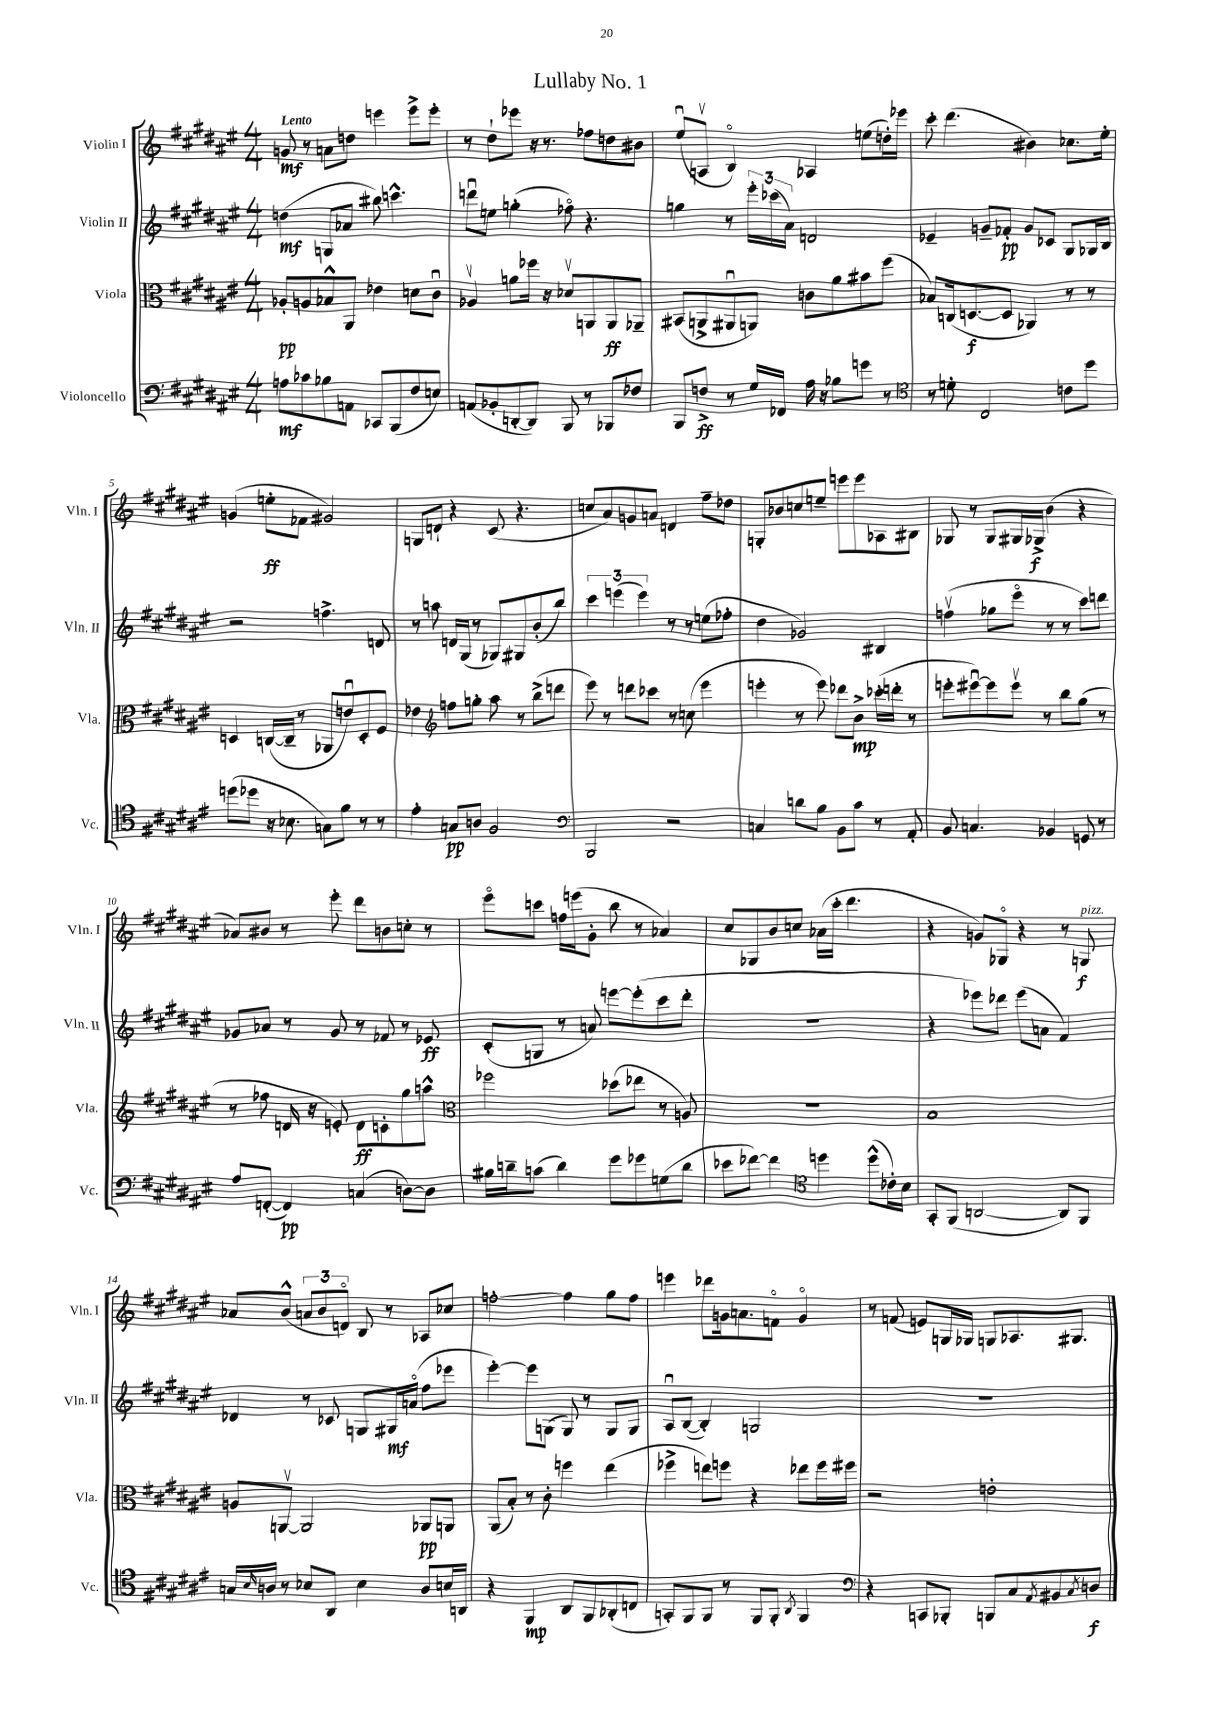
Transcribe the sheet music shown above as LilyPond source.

\header { title = "Lullaby No. 1" }
<<
\new StaffGroup <<
\new Staff = "s0" \with { instrumentName = "Violin I" shortInstrumentName = "Vln. I" } {
    \clef treble \key fis \major \numericTimeSignature \time 4/4 \tempo "Lento"
    g'8\mf r8 a'8 d''8 e'''4 e'''8-> e'''8-. |
    r8 dis''8-! ees'''8 r16 r8. fes''8 d''8 bis'8 |
    eis''8\downbow( a8\upbow b4\flageolet) aes4 e''8( d''16-.) ees'''16 |
    cis'''8-. dis'''4.( bis'4) ces''8. eis''16-. |
    g'4( e''8-.\ff fes'8 gis'2) |
    g8 d'8-! r4 cis'8( r4. |
    c''8 ais'8) g'8 a'8 d'4 fis''8-- des''8 |
    g8-. bes'8 c''8 e''8-- e'''8 e'''8 aes8 bis8 |
    ges8 r8 ges8 gis16 ges16->\f b'4( r4 |
    aes'8) bis'8 r8 eis'''8-. dis'''8 b'8 c''8-. r8 |
    eis'''8\flageolet c'''8 f''16 e'''16( gis'8-. b''8 r8 aes'4) |
    cis''8 ges8 b'8 c''8 aes'16( cis'''16-. dis'''4. |
    r4 g'8) ges8\flageolet r4 r8 g8\f^\markup { \italic "pizz." } |
    aes'8 b'8-^( \tuplet 3/2 { a'8 b'8 d'8\flageolet) } b8 r8 aes8 ces''8 |
    f''2~-. f''4 gis''8 f''8 |
    e'''4 des'''8 g'16 a'8. f'8\flageolet g'4\flageolet |
    r8 f'8( e'8) g16 ges16 g8 aes8. gis8. \bar "|." |
}
\new Staff = "s1" \with { instrumentName = "Violin II" shortInstrumentName = "Vln. II" } {
    \clef treble \key fis \major \numericTimeSignature \time 4/4
    d''4\mf( g8 aes'8 bis''8) c'''4.-^ |
    d'''8\downbow e''8 g''4-.( fes''8\flageolet) r4. |
    g''4 r8 \tuplet 3/2 { eis'''16-. ces'''16( ais'16) } d'2 |
    ees'4-- g'8-- fes'8-.\pp g'8 ces'8 gis8 ges16 b16 |
    r2 f''4.-> d'8 |
    r8 a''8 d'16 gis16( r8 ges8) gis8 b'8-.( b''8) |
    \tuplet 3/2 { cis'''4 e'''4( e'''4) } r8 r8 e''8( fes''8-. |
    dis''4 ges'2) bis4 |
    f''4\upbow( ges''8 eis'''8\flageolet r8 r8 cis'''8) d'''8 |
    ges'8 aes'8 r8 ges'8 r8 fes'8 r8 ees'8\ff |
    cis'8-.( g8 r8 a'8) e'''8~ e'''8-.( cis'''8 dis'''8-. |
    R1 |
    r4 ees'''8) des'''8 ees'''8( a'8 fis'4) |
    des'4 r8 ces'8 g8 gis16\mf a'16\flageolet( fis''8 ees'''8 |
    eis'''4~-.) eis'''8 g8( g8) r8 g8 g8 |
    ais8\downbow b8~( b4-.) g2 |
    R1 \bar "|." |
}
\new Staff = "s2" \with { instrumentName = "Viola" shortInstrumentName = "Vla." } {
    \clef alto \key fis \major \numericTimeSignature \time 4/4
    aes8-.\pp a8 bes8-^ ais,8 ees'4 d'8 cis'8\downbow |
    aes4\upbow a'8 fes''16 r16 des'8\upbow a,8 a,8\ff aes,8-- |
    bis,8( a,8-> ais,8\downbow a,8) c'8 ais'8 bis'8 fis''8( |
    bes8) c16( d8.~\f d8 aes,4) r8 r8 |
    d4 c16~( c16-- r8 aes,8 e'8\downbow) d8-. fis8 |
    ees'4 \clef treble f''8 g''8-. ais''8 r8 b''8->( d'''8 |
    eis'''8) r8 d'''8 ces'''8 r8 c''8( eis'''4 |
    e'''4-. r8 e'''8) des'''8 b'8->\mp ces'''16-.( d'''16-. r8 |
    e'''8-. eis'''8~\downbow) eis'''8 eis'''8\upbow r8 b''8 gis''8( r8 |
    r8 fes''8 d'16 r16 e'8-.) d'8\ff c'8-. gis''8 a''8-^ |
    \clef alto fes''2 des''8( ees''8 r8 a8) |
    R1 |
    b1 |
    a8 a,8~\upbow a,2 aes,8\pp a,8 |
    ais,8( b8-.) r8 cis'8-. f''4 eis''4( |
    fes''4-> e''8) f''8 r4 ees''8 f''16 fis''16 |
    r2 e'2-. \bar "|." |
}
\new Staff = "s3" \with { instrumentName = "Violoncello" shortInstrumentName = "Vc." } {
    \clef bass \key fis \major \numericTimeSignature \time 4/4
    a8\mf ces'8 bes8 a,8 ces,8 b,,8( fis8 e8) |
    a,8( bes,8-. d,8~-. d,8) b,,8 r8 bes,,8 fes8 |
    b,,8 f8->\ff r8 gis16 fes,16 ais16 r16 bes8 g'8 r8 |
    \clef tenor r8 d'8-. cis2 c'8 dis''8 |
    d''8( des''8 r16 bes8. g8) fis'8 r8 r8 |
    eis'4-. g8\pp a8 fis2 |
    \clef bass b,,2 r2 |
    c4 d'8 b8 b,8 cis'8 r8 ais,8-. |
    b,8 c4. bes,4 g,8 r8 |
    ais8 f,8~-.( f,4\pp) c4( d8~) d8 |
    bis16 d'16-- c'8( d'4) gis'8 ges'8 g8( d'8 |
    ees'8 fes'8~) fes'4 \clef tenor d''4 d''8-^( ces'16-.) b16 |
    gis,8-. fis,8( a,2~ a,8) fis,8 |
    g16 \grace { b16 } a16 r8 bes8 ais,8 bes4 a8 b16 a,16 |
    r4 fis,4\mp ais,8 fis,8 aes,8-.( c8 |
    g,8-.) fis,8 fis,8 r8 fis,8 fis,8-. \acciaccatura { ais,8 } fis,4 |
    \clef bass r4 c,8 bes,,8-. b,,8 cis8 \acciaccatura { ais,8 } bis,8 \acciaccatura { cis8 } d8\f \bar "|." |
}
>>
>>
